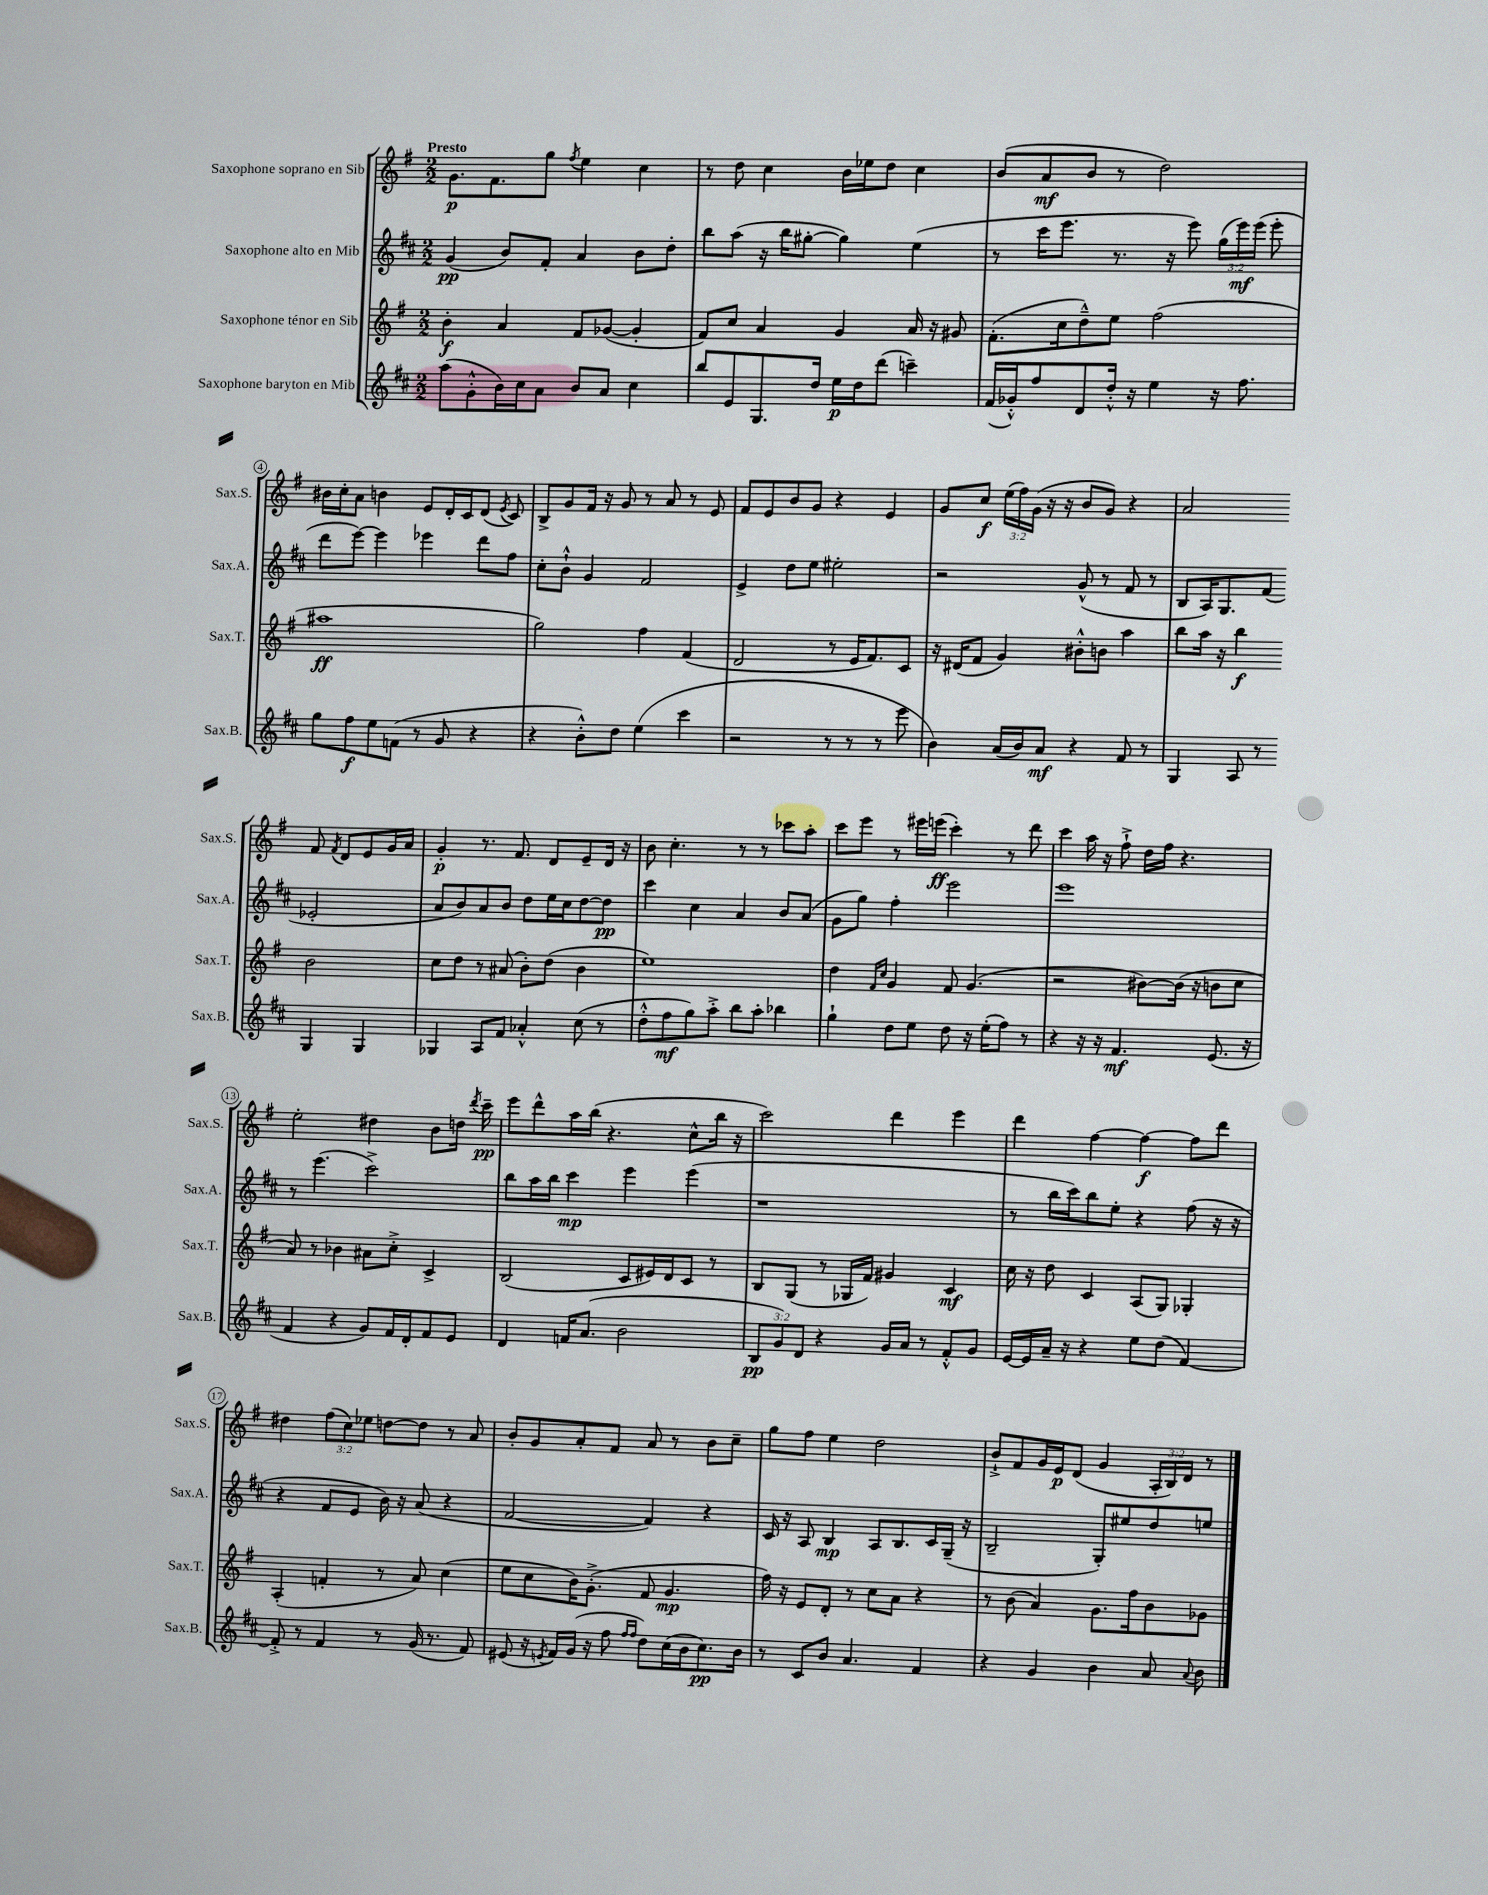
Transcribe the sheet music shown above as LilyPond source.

<<
\new StaffGroup <<
\new Staff = "s0" \with { instrumentName = "Saxophone soprano en Sib" shortInstrumentName = "Sax.S." } {
    \clef treble \key g \major \numericTimeSignature \time 2/2 \override Staff.TupletNumber.text = #tuplet-number::calc-fraction-text \tempo "Presto"
    \autoBeamOff g'8.[\p fis'8. g''8] \acciaccatura { fis''8 } e''4 c''4 |
    r8 d''8 c''4 b'16[ ees''16 d''8] c''4 |
    b'8[( a'8\mf b'8] r8 d''2) |
    bis'16[ c''16-. a'8] b'4 e'8[ d'16-. c'16 d'8]( \acciaccatura { e'8 } c'8) |
    b8[-> g'8 fis'16] r16 g'8 r8 a'8 r8 e'8 |
    fis'8[ e'8 b'8 g'8] r4 e'4 |
    g'8[ c''8]\f \tuplet 3/2 { e''16[( fis''16) g'16]( } r16 r16 b'8[ g'8]) r4 |
    a'2 fis'8 \acciaccatura { fis'8 } d'8[ e'8 g'16 a'16] |
    g'4-.\p r8. fis'8. d'8[ e'8-- d'16] r16 |
    b'8 c''4.-. r8 r8 ces'''8[ a''8]-. |
    c'''8[ e'''8] r8 eis'''16[ e'''16]\ff( c'''4-.) r8 d'''8 |
    c'''4 a''16 r16 fis''8-!-> d''16[ fis''16] r4. |
    e''2-. dis''4 b'8[ d''16] \acciaccatura { d'''8 } c'''16--\pp |
    e'''8[ d'''8-^ a''16 b''16]( r4. c''8[-^ b''16] r16 |
    c'''2) d'''4 e'''4 |
    d'''4 fis''4~ fis''4~\f fis''8[ d'''8] |
    dis''4 \tuplet 3/2 { fis''8[( c''8) ees''8] } d''8[~ d''8] r8 a'8 |
    b'8[-. g'8 a'8-. fis'8] a'8 r8 b'8[ c''8]-- |
    g''8[ fis''8] e''4 d''2 |
    b'8[-!-> fis'8 g'16 e'16\p d'8]( g'4 \tuplet 3/2 { a16[-. b16) d'16] } r8 \bar "|." |
}
\new Staff = "s1" \with { instrumentName = "Saxophone alto en Mib" shortInstrumentName = "Sax.A." } {
    \clef treble \key d \major \numericTimeSignature \time 2/2 \override Staff.TupletNumber.text = #tuplet-number::calc-fraction-text
    \autoBeamOff g'4\pp( b'8[) fis'8]-. a'4 b'8[ d''8]-. |
    b''8[ a''8]( r16 b''16[ gis''8]~-. gis''4) e''4( |
    r8 cis'''16[ e'''8.] r8. r16 e'''8) \tuplet 3/2 { g''16[( e'''16\mf) e'''16]( } e'''8-. |
    d'''8[ e'''8]~) e'''4 ees'''4 d'''8[ fis''8] |
    cis''8[-. b'8]-!-^ g'4 fis'2 |
    e'4-> d''8[ e''8] eis''2-. |
    r2 g'8-^( r8 fis'8 r8 |
    b8[ a16) g8. fis'8]( ees'2-. |
    a'8[ b'8) a'8 b'8] d''8[ e''16 cis''16 d''8~ d''8]\pp |
    cis'''4 cis''4 a'4 b'8[ a'8]( |
    g'8[ g''8]) fis''4-. e'''2 |
    e'''1 |
    r8 e'''4.( cis'''2->) |
    b''8[ a''16 b''16] cis'''4\mp e'''4 e'''4( |
    r1 |
    r8 b''16[ cis'''16) b''8 e''8]-. r4 fis''8( r16 r16 |
    r4 fis'8[ e'8] b'16) r16 a'8( r4 |
    fis'2~ fis'4) r4 |
    cis'16 r16 a8 b4\mp a8[ b8. cis'16 g16]--( r16 |
    b2-- g8[-.) eis''8 d''8 e''8] \bar "|." |
}
\new Staff = "s2" \with { instrumentName = "Saxophone ténor en Sib" shortInstrumentName = "Sax.T." } {
    \clef treble \key g \major \numericTimeSignature \time 2/2
    \autoBeamOff b'4-.\f a'4 fis'8[ ges'8]~( ges'4-. |
    fis'8[) c''8] a'4 g'4 a'16 r16 gis'8 |
    fis'8.[-.( c''16 d''8---^) e''8] fis''2( |
    ais''1\ff |
    g''2) fis''4 fis'4( |
    d'2 r8 e'16[ fis'8.) c'8] |
    r16 dis'16[( fis'8] g'4) bis'8[-.-^ b'8] a''4 |
    b''8[ a''16] r16 b''4\f b'2 |
    c''8[ d''8] r8 ais'8( b'8[-.) d''8]( b'4 |
    e''1) |
    d''4 \grace { fis'16[ c''16] } g'4 fis'8 g'4.( |
    r2 bis'8[~) bis'16]( r16 b'8[ c''8] |
    a'8) r8 bes'4 ais'8[ c''8]-.-> c'4-> |
    b2( c'8[ eis'16) d'16 c'8] r8 |
    b8[ g8]( r8 ges16[ fis'16]) gis'4 c'4\mf |
    c''16 r16 d''8 c'4 a8[( g8]) ges4-. |
    a4-.( f'4-. r8 a'8) c''4( |
    e''8[ c''8 b'16) g'8.]-.->( fis'8 g'4.\mp |
    fis''16) r16 e'8[ d'8]-. r8 c''8[ a'8] r4 |
    r8 b'8( a'4) g'8.[ fis''16 b'8 ges'8] \bar "|." |
}
\new Staff = "s3" \with { instrumentName = "Saxophone baryton en Mib" shortInstrumentName = "Sax.B." } {
    \clef treble \key d \major \numericTimeSignature \time 2/2 \override Staff.TupletNumber.text = #tuplet-number::calc-fraction-text
    \autoBeamOff a''8[( g'8-.-^ b'16) cis''16 a'8] b'8[ a'8] cis''4 |
    b''8[ e'8 g8. d''16] e''16[\p d''16 d'''8]( c'''4--) |
    fis'16[( ges'16-.-^) fis''8 d'8 d''16]-.-^ r16 e''4 r16 fis''8. |
    g''8[ fis''8\f e''8 f'8]( r8 g'8 r4 |
    r4 b'8[-.-^) d''8] e''4( cis'''4 |
    r2 r8 r8 r8 e'''8 |
    b'4) a'16[( b'16) a'8]\mf r4 fis'8 r8 |
    g4 a8 r8 g4 g4 |
    ges4 a8[ fis'8] aes'4-.-^ cis''8( r8 |
    d''8[-.-^ fis''8\mf g''8) a''8]-.-> b''8[ a''8]-. bes''4 |
    g''4-! d''8[ e''8] d''8 r16 e''16[-.( fis''8]) r8 |
    r4 r16 r16 fis'4.\mf e'8.( r16 |
    fis'4 r4 g'8[) fis'16 d'16-. fis'8 e'8] |
    d'4 f'16[ a'8.]( b'2 |
    \tuplet 3/2 { b8[\pp g'8) d'8] } r4 g'16[ a'16] r8 fis'8[-.-^ g'8] |
    e'16[~ e'16 a'16]-- r16 r4 e''8[ d''8]( fis'4~) |
    fis'8-.-> r8 fis'4 r8 g'16( r8. fis'8) |
    eis'8( r16 \acciaccatura { e'8 } fis'16[) g'16]( r16 fis''8 \grace { fis''16[ fis''16] } d''8[) cis''16( b'16 cis''8.\pp) b'16] |
    r8 cis'8[ b'8] a'4. fis'4 |
    r4 g'4 b'4 a'8 \appoggiatura { a'8 } b'8 \bar "|." |
}
>>
>>
\layout { \context { \Score \override BarNumber.stencil = #(make-stencil-circler 0.1 0.3 ly:text-interface::print) } }
